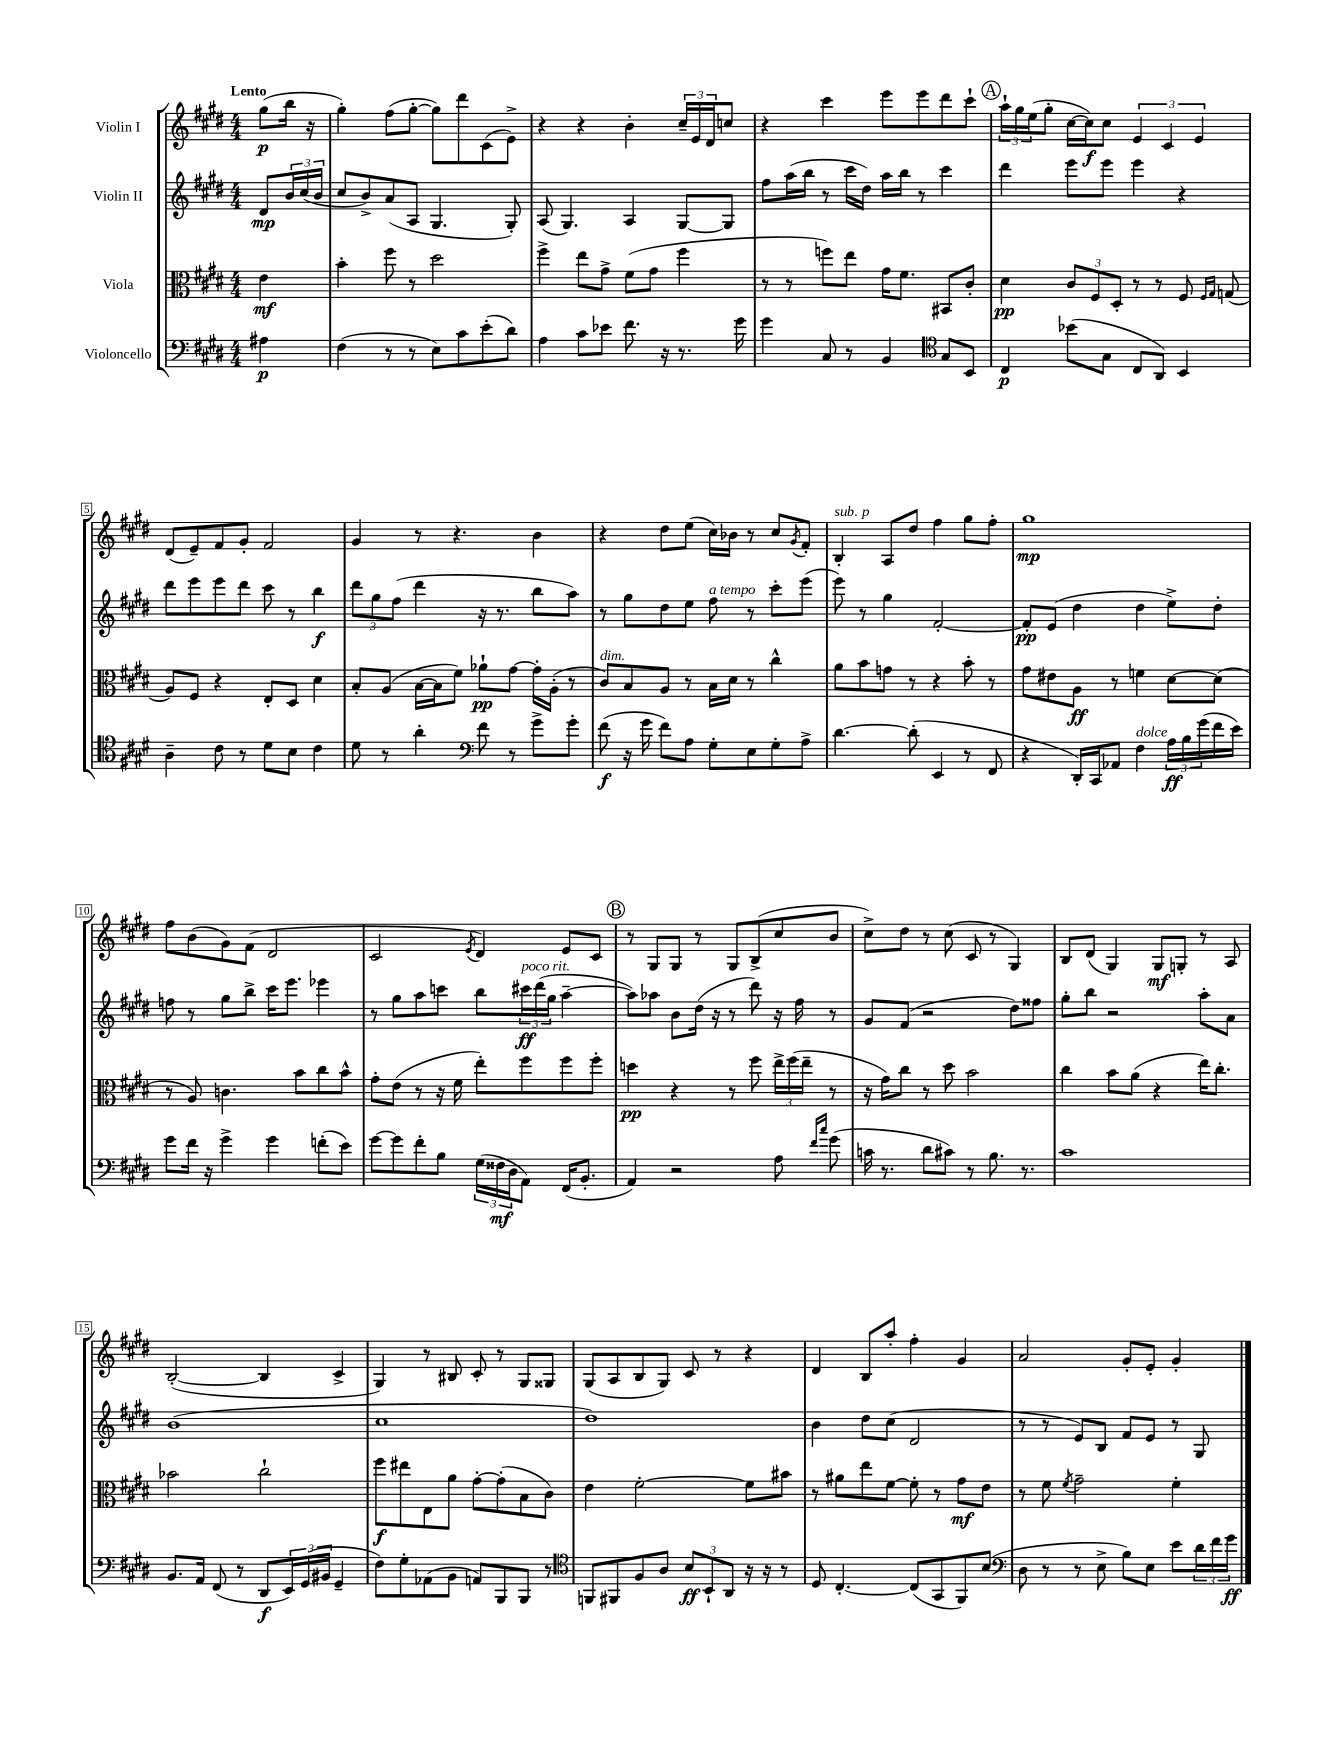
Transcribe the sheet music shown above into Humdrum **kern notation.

**kern	**dynam	**kern	**dynam	**kern	**dynam	**kern	**dynam
*part4	*part4	*part3	*part3	*part2	*part2	*part1	*part1
*staff4	*staff4	*staff3	*staff3	*staff2	*staff2	*staff1	*staff1
*I"Violoncello	*	*I"Viola	*	*I"Violin II	*	*I"Violin I	*
*clefF4	*	*clefC3	*	*clefG2	*	*clefG2	*
*k[f#c#g#d#]	*	*k[f#c#g#d#]	*	*k[f#c#g#d#]	*	*k[f#c#g#d#]	*
*M4/4	*	*M4/4	*	*M4/4	*	*M4/4	*
=	=	=	=	=	=	=	=
!	!	!	!	!	!	!LO:TX:a:B:t=Lento	!
4A#X\	p	4e\	mf	8d#/L	mp	(8gg#\L	p
.	.	.	.	24b/L	.	16bb\Jk	.
.	.	.	.	(24cc#/	.	.	.
.	.	.	.	.	.	16r	.
.	.	.	.	24b/JJ	.	.	.
=1	=1	=1	=1	=1	=1	=1	=1
(4F#\	.	4b'\	.	8cc#/L	.	4gg#'\)	.
.	.	.	.	8b^/)	.	.	.
8r	.	8ff#\	.	(8a/	.	(8ff#\L	.
8r	.	8r	.	8A/J	.	[8gg#'\J	.
8E\L)	.	2dd#\	.	4.G#/	.	8gg#\L])	.
8c#\	.	.	.	.	.	8ddd#\	.
(8e'\	.	.	.	.	.	(8c#\	.
8d#\J)	.	.	.	8G#'/)	.	8e^\J)	.
=2	=2	=2	=2	=2	=2	=2	=2
4A\	.	4ff#^\	.	(8A/	.	4r	.
.	.	.	.	4.G#/)	.	.	.
8c#\L	.	8ee\L	.	.	.	4r	.
8e-X\J	.	8g#^\J	.	.	.	.	.
8.f#\	.	(8f#\L	.	4A/	.	4b'\	.
.	.	8g#\J	.	.	.	.	.
16r	.	.	.	.	.	.	.
8.r	.	4ff#\	.	[8G#/L	.	24cc#~/LL	.
.	.	.	.	.	.	24e/	.
.	.	.	.	.	.	24d#/J	.
.	.	.	.	8G#/J]	.	8ccn/J	.
16g#\	.	.	.	.	.	.	.
=3	=3	=3	=3	=3	=3	=3	=3
4g#\	.	8r	.	8ff#\L	.	4r	.
.	.	8r	.	(16aa\L	.	.	.
.	.	.	.	16bb\JJ	.	.	.
8C#/	.	8ffn\L)	.	8r	.	4ccc#\	.
8r	.	8ee\J	.	16ccc#\LL	.	.	.
.	.	.	.	16dd#\JJ)	.	.	.
4BB/	.	16g#\KL	.	16aa\LL	.	8eee\L	.
.	.	8.f#\J	.	16bb\JJ	.	.	.
.	.	.	.	8r	.	8eee\	.
*clefC4	*	*	*	*	*	*	*
8G#/L	.	8BB#X/L	.	4ccc#\	.	8ddd#\	.
8BB/J	.	8c#'/J	.	.	.	8ccc#`\J	.
!!LO:REH:place=s1:t=A
=4	=4	=4	=4	=4	=4	=4	=4
4C#/	p	4d#\	pp	4ddd#\	.	24aa`\LL	.
.	.	.	.	.	.	24gg#\	.
.	.	.	.	.	.	(24ee\J	.
.	.	.	.	.	.	8gg#'\J	.
(8b-X\L	.	12c#/L	.	8eee\L	.	[16cc#\LL	.
.	.	.	.	.	.	16cc#\J])	f
.	.	12F#/	.	.	.	.	.
8G#\J	.	.	.	8eee\J	.	8cc#\J	.
.	.	12D#'/J	.	.	.	.	.
8C#/L	.	8r	.	4eee\	.	6e/	.
8AA/J)	.	8r	.	.	.	.	.
.	.	.	.	.	.	6c#/	.
4BB/	.	8F#/	.	4r	.	.	.
.	.	.	.	.	.	6e/	.
.	.	16qqF#/LL	.	.	.	.	.
.	.	16qqG#/JJ	.	.	.	.	.
.	.	(8Gn/	.	.	.	.	.
!!LO:LB:g=z
=5	=5	=5	=5	=5	=5	=5	=5
4A~\	.	8A/L)	.	8ddd#\L	.	(8d#/L	.
.	.	8F#/J	.	8eee\	.	8e~/)	.
8c#\	.	4r	.	8eee\	.	8f#/	.
8r	.	.	.	8ddd#\J	.	8g#'/J	.
8d#\L	.	8E'/L	.	8ccc#\	.	2f#/	.
8B\J	.	8D#/J	.	8r	.	.	.
4c#\	.	4d#\	.	4bb\	f	.	.
=6	=6	=6	=6	=6	=6	=6	=6
8d#\	.	8B'/L	.	12ddd#\L	.	4g#/	.
.	.	.	.	12gg#\	.	.	.
8r	.	(8A/J	.	.	.	.	.
.	.	.	.	(12ff#\J	.	.	.
4a'\	.	[16B\LL	.	4ddd#\	.	8r	.
.	.	16B\J]	.	.	.	.	.
.	.	8f#\J)	.	.	.	4.r	.
*clefF4	*	*	*	*	*	*	*
8f#\	.	8a-X`\L	pp	16r	.	.	.
.	.	.	.	8.r	.	.	.
8r	.	[8g#\J	.	.	.	.	.
8g#^\L	.	16g#'\LL]	.	8bb\L	.	4b\	.
.	.	(16A'\JJ	.	.	.	.	.
8g#'\J	.	8r	.	8aa\J)	.	.	.
=7	=7	=7	=7	=7	=7	=7	=7
!	!	!LO:TX:a:i:t=dim.	!	!	!	!	!
(8f#\	f	8c#/L)	.	8r	.	4r	.
16r	.	8B/	.	8gg#\L	.	.	.
16g#\	.	.	.	.	.	.	.
8f#\L)	.	8A/J	.	8dd#\	.	8dd#\L	.
8A\J	.	8r	.	8ee\J	.	(8ee\J	.
!	!	!	!	!LO:TX:a:i:t=a tempo	!	!	!
8G#'\L	.	16B\LL	.	8ff#\	.	16cc#\LL)	.
.	.	16d#\JJ	.	.	.	16b-X\JJ	.
8E\	.	8r	.	8r	.	8r	.
8G#'\	.	4cc#^^\	.	8ccc#'\L	.	8cc#/L	.
.	.	.	.	.	.	8qg#/	.
8A^\J	.	.	.	(8eee\J	.	8f#'/J	.
=8	=8	=8	=8	=8	=8	=8	=8
!	!	!	!	!	!	!LO:TX:a:i:t=sub. p	!
[4.d#\	.	8a\L	.	8eee\)	.	4B'/	.
.	.	8b\	.	8r	.	.	.
.	.	8gn\J	.	4gg#\	.	8A/L	.
(8d#'\]	.	8r	.	.	.	8dd#/J	.
4EE/	.	4r	.	[2f#'/	.	4ff#\	.
8r	.	8b'\	.	.	.	8gg#\L	.
8FF#/	.	8r	.	.	.	8ff#'\J	.
=9	=9	=9	=9	=9	=9	=9	=9
4r	.	8g#\L	.	8f#'/L]	pp	1gg#	mp
.	.	8e#X\	.	(8e/J	.	.	.
16DD#'/LL)	.	8A\J	ff	4dd#\	.	.	.
16CC#/J	.	.	.	.	.	.	.
8AA-X/J	.	8r	.	.	.	.	.
!LO:TX:a:i:t=dolce	!	!	!	!	!	!	!
4F#\	.	4fn\	.	4dd#\	.	.	.
24A\LL	ff	[8d#\L	.	8ee^\L)	.	.	.
24B\	.	.	.	.	.	.	.
(24g#\	.	.	.	.	.	.	.
16f#\	.	(8d#\J]	.	8dd#'\J	.	.	.
16e\JJ)	.	.	.	.	.	.	.
!!LO:LB:g=z
=10	=10	=10	=10	=10	=10	=10	=10
8g#\L	.	8r	.	8ffn\	.	8ff#\L	.
16f#\Jk	.	8A/)	.	8r	.	(8b\	.
16r	.	.	.	.	.	.	.
4g#^\	.	4.cn\	.	8gg#\L	.	8g#\)	.
.	.	.	.	8bb^\J	.	(8f#\J	.
4g#\	.	.	.	16ccc#\KL	.	2d#/	.
.	.	.	.	8.eee\J	.	.	.
.	.	8b\L	.	.	.	.	.
(8fn'\L	.	8cc#\	.	4eee-X\	.	.	.
8e\J)	.	8b^^\J	.	.	.	.	.
=11	=11	=11	=11	=11	=11	=11	=11
[8g#\L	.	8g#'\L	.	8r	.	2c#/	.
8g#\]	.	(8e\J	.	8gg#\L	.	.	.
8f#'\	.	8r	.	8aa\	.	.	.
8B\J	.	16r	.	8cccn\J	.	.	.
.	.	16f#\	.	.	.	.	.
.	.	.	.	.	.	8qe/	.
(24G#\LL	.	8ee'\L)	.	8bb\L	.	4d#/)	.
24F##X\	mf	.	.	.	.	.	.
24D#\J	.	.	.	.	.	.	.
!	!	!	!	!LO:TX:a:i:t=poco rit.	!	!	!
8AA\J)	.	8ff#\	.	24ccc#X\L	ff	.	.
.	.	.	.	(24ddd#\	.	.	.
.	.	.	.	24gg#\JJ	.	.	.
(16FF#/KL	.	8ff#\	.	[4aa~\	.	8e/L	.
8.BB'/J	.	.	.	.	.	.	.
.	.	8ff#'\J	.	.	.	8c#/J	.
!!LO:REH:place=s1:t=B
=12	=12	=12	=12	=12	=12	=12	=12
4AA/)	.	4ddn\	pp	8aa\L])	.	8r	.
.	.	.	.	8aa-X\J	.	8G#/L	.
2r	.	4r	.	8b\L	.	8G#/J	.
.	.	.	.	(16dd#\Jk	.	8r	.
.	.	.	.	16r	.	.	.
.	.	8r	.	8r	.	8G#/L	.
.	.	8ff#\	.	8ddd#\)	.	(8B^/	.
8A\	.	24ee^\LL	.	16r	.	8cc#/	.
.	.	(24ff#\	.	.	.	.	.
.	.	.	.	16ff#\	.	.	.
.	.	24ee~\JJ	.	.	.	.	.
16qqf#/LL	.	.	.	.	.	.	.
16qqcc#/JJ	.	.	.	.	.	.	.
(8g#\	.	8r	.	8r	.	8b/J	.
=13	=13	=13	=13	=13	=13	=13	=13
16cn\	.	16r	.	8g#/L	.	8cc#^\L)	.
8.r	.	16g#\KL)	.	.	.	.	.
.	.	8cc#\J	.	(8f#/J	.	8dd#\J	.
8d#\L	.	8r	.	2r	.	8r	.
8c#X\J)	.	8dd#\	.	.	.	(8cc#\	.
8r	.	2b\	.	.	.	8c#/	.
8.B\	.	.	.	.	.	8r	.
.	.	.	.	8dd#\L)	.	4G#/)	.
8.r	.	.	.	.	.	.	.
.	.	.	.	8ff##X\J	.	.	.
=14	=14	=14	=14	=14	=14	=14	=14
1c#	.	4cc#\	.	8gg#'\L	.	8B/L	.
.	.	.	.	8bb\J	.	(8d#/J	.
.	.	8b\L	.	2r	.	4G#/)	.
.	.	(8a\J	.	.	.	.	.
.	.	4r	.	.	.	8G#/L	mf
.	.	.	.	.	.	8Gn'/J	.
.	.	16ee\KL)	.	8aa'\L	.	8r	.
.	.	8.cc#'\J	.	.	.	.	.
.	.	.	.	8a\J	.	8A/	.
!!LO:LB:g=z
=15	=15	=15	=15	=15	=15	=15	=15
8.BB/L	.	2b-X\	.	(1b	.	([2B'/	.
16AA/Jk	.	.	.	.	.	.	.
(8FF#/	.	.	.	.	.	.	.
8r	.	.	.	.	.	.	.
8DD#/L	f	2cc#`\	.	.	.	4B/]	.
24EE/L)	.	.	.	.	.	.	.
(24GG#/	.	.	.	.	.	.	.
24BB#X/JJ	.	.	.	.	.	.	.
4GG#~/	.	.	.	.	.	4c#^/	.
=16	=16	=16	=16	=16	=16	=16	=16
8F#\L)	.	8ff#\L	f	1cc#	.	4G#/)	.
8G#'\	.	8ee#X\	.	.	.	.	.
(8AA-X\	.	8E\	.	.	.	8r	.
8BB\J	.	8a\J	.	.	.	8B#X/	.
8AAn/L)	.	[8g#'\L	.	.	.	8c#'/	.
8BBB/	.	(8g#'\]	.	.	.	8r	.
8BBB/J	.	8B\	.	.	.	8G#/L	.
8r	.	8c#\J)	.	.	.	8G##X/J	.
=17	=17	=17	=17	=17	=17	=17	=17
*clefC4	*	*	*	*	*	*	*
8FFn/L	.	4e\	.	1dd#)	.	(8G#/L	.
8FF#X/	.	.	.	.	.	8A/	.
8F#/	.	[2f#'\	.	.	.	8B/	.
8A/J	.	.	.	.	.	8G#/J)	.
12B/L	ff	.	.	.	.	8c#/	.
12BB`/	.	.	.	.	.	.	.
.	.	.	.	.	.	8r	.
12AA/J	.	.	.	.	.	.	.
16r	.	8f#\L]	.	.	.	4r	.
16r	.	.	.	.	.	.	.
8r	.	8b#X\J	.	.	.	.	.
=18	=18	=18	=18	=18	=18	=18	=18
8D#/	.	8r	.	4b\	.	4d#/	.
[4.C#'/	.	8a#X\L	.	.	.	.	.
.	.	8ee\	.	8dd#\L	.	8B/L	.
.	.	[8f#\J	.	(8cc#\J	.	8aa'/J	.
(8C#/L]	.	8f#'\]	.	2d#/	.	4ff#'\	.
8GG#/	.	8r	.	.	.	.	.
8FF#/)	.	8g#\L	mf	.	.	4g#/	.
(8B/J	.	8e\J	.	.	.	.	.
=19	=19	=19	=19	=19	=19	=19	=19
*clefF4	*	*	*	*	*	*	*
8D#\	.	8r	.	8r	.	2a/	.
8r	.	8f#\	.	8r	.	.	.
.	.	8qf#/	.	.	.	.	.
8r	.	2g#~\	.	8e/L)	.	.	.
8E^\	.	.	.	8B/J	.	.	.
8B\L)	.	.	.	8f#/L	.	8g#'/L	.
8E\J	.	.	.	8e/J	.	8e'/J	.
8e\L	.	4f#'\	.	8r	.	4g#'/	.
24d#\L	.	.	.	8G#/	.	.	.
24f#\	.	.	.	.	.	.	.
24g#\JJ	ff	.	.	.	.	.	.
==	==	==	==	==	==	==	==
*-	*-	*-	*-	*-	*-	*-	*-
